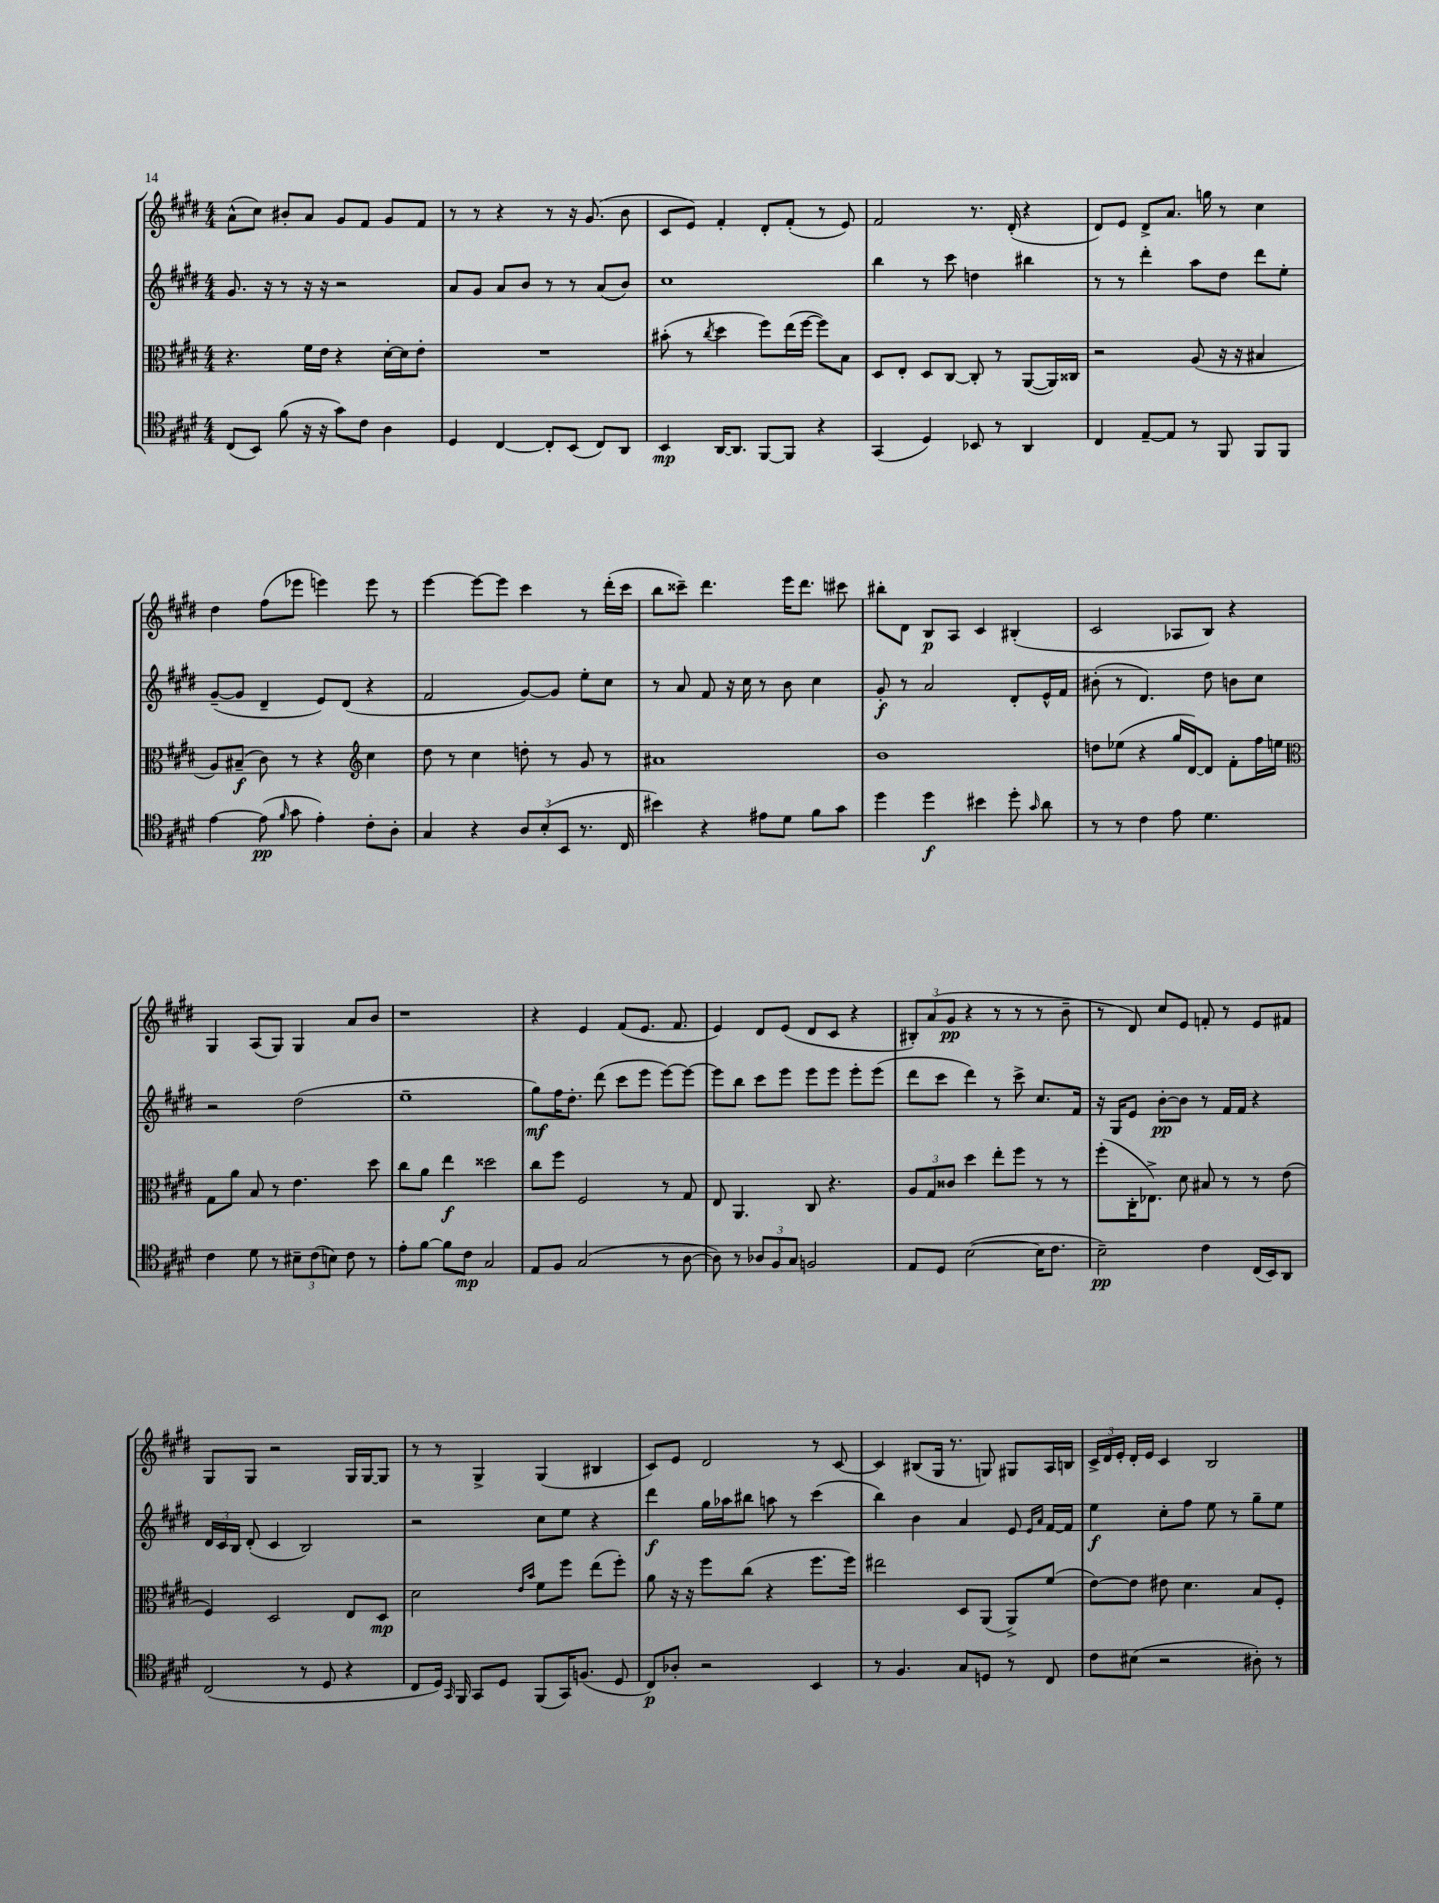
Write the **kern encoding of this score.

**kern	**dynam	**kern	**dynam	**kern	**dynam	**kern	**dynam
*part4	*part4	*part3	*part3	*part2	*part2	*part1	*part1
*staff4	*staff4	*staff3	*staff3	*staff2	*staff2	*staff1	*staff1
*clefC4	*	*clefC3	*	*clefG2	*	*clefG2	*
*k[f#c#g#d#]	*	*k[f#c#g#d#]	*	*k[f#c#g#d#]	*	*k[f#c#g#d#]	*
*M4/4	*	*M4/4	*	*M4/4	*	*M4/4	*
=2	=2	=2	=2	=2	=2	=2	=2
(8C#/L	.	4.r	.	8.g#/	.	(8a^^\L	.
8BB/J)	.	.	.	.	.	8cc#\J)	.
.	.	.	.	16r	.	.	.
(8f#\	.	.	.	8r	.	8b#X'/L	.
16r	.	16f#\LL	.	16r	.	8a/J	.
16r	.	16e\JJ	.	16r	.	.	.
8g#\L)	.	4r	.	2r	.	8g#/L	.
8c#\J	.	.	.	.	.	8f#/J	.
4A\	.	[16d#'\LL	.	.	.	8g#/L	.
.	.	16d#\J]	.	.	.	.	.
.	.	8e'\J	.	.	.	8f#/J	.
=3	=3	=3	=3	=3	=3	=3	=3
4D#/	.	1r	.	8a/L	.	8r	.
.	.	.	.	8g#/J	.	8r	.
[4C#/	.	.	.	8a/L	.	4r	.
.	.	.	.	8b/J	.	.	.
8C#'/L]	.	.	.	8r	.	8r	.
(8BB/J	.	.	.	8r	.	16r	.
.	.	.	.	.	.	(8.g#/	.
8C#/L)	.	.	.	(8a/L	.	.	.
8AA/J	.	.	.	8b/J)	.	8b\	.
=4	=4	=4	=4	=4	=4	=4	=4
4BB/	mp	(8b#X'\	.	1cc#	.	8c#/L	.
.	.	8r	.	.	.	8e/J)	.
.	.	8qcc#/	.	.	.	.	.
[16AA/KL	.	4dd#\	.	.	.	4f#'/	.
8.AA/J]	.	.	.	.	.	.	.
[8FF#/L	.	8ff#\L)	.	.	.	8d#'/L	.
8FF#/J]	.	(16ee\L	.	.	.	(8f#'/J	.
.	.	[16ff#\JJ	.	.	.	.	.
4r	.	8ff#\L])	.	.	.	8r	.
.	.	8B\J	.	.	.	8e/)	.
=5	=5	=5	=5	=5	=5	=5	=5
(4GG#/	.	8D#/L	.	4bb\	.	2f#/	.
.	.	8E'/J	.	.	.	.	.
4D#/)	.	8D#/L	.	8r	.	.	.
.	.	[8C#/J	.	8ccc#\	.	.	.
8BB-X/	.	8C#'/]	.	4ddn\	.	8.r	.
8r	.	8r	.	.	.	.	.
.	.	.	.	.	.	(16d#'/	.
4AA/	.	([8AA/L	.	4bb#X\	.	4r	.
.	.	16AA/L])	.	.	.	.	.
.	.	16C##X/JJ	.	.	.	.	.
=6	=6	=6	=6	=6	=6	=6	=6
4C#/	.	2r	.	8r	.	8d#/L)	.
.	.	.	.	8r	.	8e/J	.
[8E~/L	.	.	.	4ddd#'\	.	8d#^/L	.
8E/J]	.	.	.	.	.	8.a/J	.
8r	.	(8A/	.	8aa\L	.	.	.
.	.	.	.	.	.	16ggn\	.
8FF#/	.	16r	.	8dd#\J	.	8r	.
.	.	16r	.	.	.	.	.
8FF#/L	.	4B#X/	.	8ddd#\L	.	4cc#\	.
8FF#/J	.	.	.	8ee'\J	.	.	.
!!LO:LB:g=z
=7	=7	=7	=7	=7	=7	=7	=7
[4e\	.	8A/L)	.	([8g#~/L	.	4dd#\	.
.	.	(8B#X~/J	f	8g#/J]	.	.	.
(8e\]	pp	8c#\)	.	4d#~/	.	(8ff#\L	.
16qqf#/	.	.	.	.	.	.	.
8g#\	.	8r	.	.	.	8eee-X\J	.
4e'\)	.	4r	.	8e/L)	.	4eeen\)	.
.	.	.	.	(8d#/J	.	.	.
*	*	*clefG2	*	*	*	*	*
8c#'\L	.	4cc#\	.	4r	.	8eee\	.
8A'\J	.	.	.	.	.	8r	.
=8	=8	=8	=8	=8	=8	=8	=8
4G#/	.	8dd#\	.	2f#/	.	[4eee\	.
.	.	8r	.	.	.	.	.
4r	.	4cc#\	.	.	.	8eee\L_	.
.	.	.	.	.	.	8eee\J]	.
12A/L	.	8ddn'\	.	[8g#/L)	.	4ccc#\	.
(12B'/	.	.	.	.	.	.	.
.	.	8r	.	8g#/J]	.	.	.
12BB/J	.	.	.	.	.	.	.
8.r	.	8g#/	.	8ee'\L	.	8r	.
.	.	8r	.	8cc#\J	.	(16ddd#'\LL	.
16C#/	.	.	.	.	.	16ccc#\JJ	.
=9	=9	=9	=9	=9	=9	=9	=9
4b#X\)	.	1a#X	.	8r	.	8bb\L	.
.	.	.	.	8a/	.	8ccc##X~\J)	.
4r	.	.	.	8f#/	.	4.ddd#\	.
.	.	.	.	16r	.	.	.
.	.	.	.	16cc#\	.	.	.
8e#X\L	.	.	.	8r	.	.	.
8d#\J	.	.	.	8b\	.	16eee\KL	.
.	.	.	.	.	.	8.ddd#\J	.
8f#\L	.	.	.	4cc#\	.	.	.
8g#\J	.	.	.	.	.	8ccc#X\	.
=10	=10	=10	=10	=10	=10	=10	=10
4dd#\	.	1b	.	8g#'/	f	8bb#X'\L	.
.	.	.	.	8r	.	8d#\J	.
4dd#\	f	.	.	2a/	.	8B/L	p
.	.	.	.	.	.	8A/J	.
4b#X\	.	.	.	.	.	4c#/	.
8dd#'\	.	.	.	8d#'/L	.	(4B#X'/	.
16qqg#/	.	.	.	.	.	.	.
8a\	.	.	.	16e^^/L	.	.	.
.	.	.	.	16f#/JJ	.	.	.
=11	=11	=11	=11	=11	=11	=11	=11
8r	.	8ddn\L	.	(8b#X'\	.	2c#/	.
8r	.	(8ee-X\J	.	8r	.	.	.
4c#\	.	4r	.	4.d#/)	.	.	.
8e\	.	16gg#/LL	.	.	.	8A-X/L	.
.	.	[16d#/J)	.	.	.	.	.
4.d#\	.	8d#/J]	.	8dd#\	.	8B/J)	.
.	.	8f#'\L	.	8bn\L	.	4r	.
.	.	16ff#\L	.	8cc#\J	.	.	.
.	.	16een\JJ	.	.	.	.	.
!!LO:LB:g=z
=12	=12	=12	=12	=12	=12	=12	=12
*	*	*clefC3	*	*	*	*	*
4c#\	.	8G#\L	.	2r	.	4G#/	.
.	.	8a\J	.	.	.	.	.
8d#\	.	8B/	.	.	.	(8A/L	.
8r	.	8r	.	.	.	8G#/J)	.
12B#X~\L	.	4.e\	.	(2dd#\	.	4G#/	.
(12c#\	.	.	.	.	.	.	.
12Bn\J)	.	.	.	.	.	.	.
8c#\	.	.	.	.	.	8a/L	.
8r	.	8dd#\	.	.	.	8b/J	.
=13	=13	=13	=13	=13	=13	=13	=13
8e'\L	.	8cc#\L	.	1ee~	.	1r	.
[8f#\J	.	8a\J	.	.	.	.	.
8f#\L]	.	4ee\	f	.	.	.	.
8c#\J	mp	.	.	.	.	.	.
2G#/	.	2dd##X\	.	.	.	.	.
=14	=14	=14	=14	=14	=14	=14	=14
8E/L	.	8cc#\L	.	8gg#\L)	mf	4r	.
8F#/J	.	8ff#\J	.	16ff#\K	.	.	.
.	.	.	.	8.dd#'\J	.	.	.
(2G#/	.	2F#/	.	.	.	4e/	.
.	.	.	.	(8ddd#\	.	.	.
.	.	.	.	8ccc#\L	.	(8f#/L	.
.	.	.	.	8eee\J	.	8.e/J	.
8r	.	8r	.	[8eee\L)	.	.	.
.	.	.	.	.	.	8.f#/	.
[8A\	.	8G#/	.	8eee\J_	.	.	.
=15	=15	=15	=15	=15	=15	=15	=15
8A\])	.	8E/	.	8eee\L]	.	4e/)	.
8r	.	4.AA/	.	8bb\J	.	.	.
12A-X/L	.	.	.	8ccc#\L	.	8d#/L	.
12F#/	.	.	.	.	.	.	.
.	.	.	.	8eee\J	.	(8e/J	.
12G#/J	.	.	.	.	.	.	.
2Fn/	.	8C#/	.	8eee\L	.	8d#/L	.
.	.	4.r	.	8eee\J	.	8c#/J	.
.	.	.	.	8eee'\L	.	4r	.
.	.	.	.	(8eee\J	.	.	.
=16	=16	=16	=16	=16	=16	=16	=16
8E/L	.	12A/L	.	8ddd#\L	.	12B#X'/L)	.
.	.	12G#/	.	.	.	(12a/	.
8D#/J	.	.	.	8ccc#\J	.	.	.
.	.	12c##X/J	.	.	.	12g#/J	pp
([2B\	.	4dd#\	.	4ddd#\)	.	4r	.
.	.	8ee'\L	.	8r	.	8r	.
.	.	8ff#\J	.	8ccc#^\	.	8r	.
16B\KL]	.	8r	.	8.cc#/L	.	8r	.
8.c#\J	.	.	.	.	.	.	.
.	.	8r	.	.	.	8b~\	.
.	.	.	.	16f#/Jk	.	.	.
=17	=17	=17	=17	=17	=17	=17	=17
2B~\)	pp	(8ff#'\L	.	16r	.	8r	.
.	.	.	.	16G#/KL	.	.	.
.	.	16C#'\K	.	8e/J	.	8d#/)	.
.	.	8.E-X^\J)	.	.	.	.	.
.	.	.	.	[8b'\L	pp	8cc#/L	.
.	.	8d#\	.	8b\J]	.	8e/J	.
4c#\	.	8B#X/	.	8r	.	8fn'/	.
.	.	8r	.	16f#/LL	.	8r	.
.	.	.	.	16f#/JJ	.	.	.
(16C#/LL	.	8r	.	4r	.	8e/L	.
16BB/J)	.	.	.	.	.	.	.
8AA/J	.	(8e\	.	.	.	8f#X/J	.
!!LO:LB:g=z
=18	=18	=18	=18	=18	=18	=18	=18
(2C#/	.	4F#/)	.	24d#/LL	.	8G#/L	.
.	.	.	.	24c#/	.	.	.
.	.	.	.	24B/JJ	.	.	.
.	.	.	.	(8d#'/	.	8G#/J	.
.	.	2D#/	.	4c#/	.	2r	.
8r	.	.	.	2B/)	.	.	.
8D#/	.	.	.	.	.	.	.
4r	.	8E/L	.	.	.	16G#/LL	.
.	.	.	.	.	.	[16G#/J	.
.	.	8D#/J	mp	.	.	8G#/J]	.
=19	=19	=19	=19	=19	=19	=19	=19
8C#/L	.	2d#\	.	2r	.	8r	.
16D#/Jk)	.	.	.	.	.	8r	.
16qqGG#/	.	.	.	.	.	.	.
16FF#/	.	.	.	.	.	.	.
8GG#/L	.	.	.	.	.	4G#^/	.
8D#/J	.	.	.	.	.	.	.
.	.	16qqe/LL	.	.	.	.	.
.	.	16qqb/JJ	.	.	.	.	.
(8FF#/L	.	8f#\L	.	8cc#\L	.	(4G#/	.
16GG#/K)	.	8ff#\J	.	8ee\J	.	.	.
(8.Fn/J	.	.	.	.	.	.	.
.	.	(8ee\L	.	4r	.	4B#X/	.
8D#/	.	8ff#'\J)	.	.	.	.	.
=20	=20	=20	=20	=20	=20	=20	=20
8C#/L)	p	8a\	.	4ddd#\	f	8c#/L)	.
8A-X'/J	.	16r	.	.	.	8e/J	.
.	.	16r	.	.	.	.	.
2r	.	8ff#\L	.	16gg#\LL	.	2d#/	.
.	.	.	.	16aa-X\J	.	.	.
.	.	(8cc#\J	.	8bb#X\J	.	.	.
.	.	4r	.	8aan\	.	.	.
.	.	.	.	8r	.	.	.
4BB/	.	8.ff#\L	.	(4ccc#\	.	8r	.
.	.	.	.	.	.	[8c#/	.
.	.	16ff#\Jk)	.	.	.	.	.
=21	=21	=21	=21	=21	=21	=21	=21
8r	.	2ee#X\	.	4bb\)	.	4c#/]	.
4.F#/	.	.	.	.	.	.	.
.	.	.	.	4b\	.	(8B#X/L	.
.	.	.	.	.	.	16G#/Jk	.
.	.	.	.	.	.	8.r	.
8G#/L	.	8D#/L	.	4a/	.	.	.
8Dn/J	.	(8AA/J	.	.	.	8Gn/)	.
8r	.	8AA^/L)	.	8e/	.	8G#X/L	.
.	.	.	.	16qqe/LL	.	.	.
.	.	.	.	16qqa/JJ	.	.	.
8C#/	.	(8f#/J	.	[16f#/LL	.	16A/L	.
.	.	.	.	16f#/JJ]	.	16Bn/JJ	.
=22	=22	=22	=22	=22	=22	=22	=22
8c#\L	.	[8e\L)	.	4ee\	f	24c#^/LL	.
.	.	.	.	.	.	24d#/	.
.	.	.	.	.	.	24e'/JJ	.
(8B#X\J	.	8e\J]	.	.	.	16d#'/LL	.
.	.	.	.	.	.	16e/JJ	.
2r	.	8e#X\	.	8cc#'\L	.	4c#/	.
.	.	4.d#\	.	8ff#\J	.	.	.
.	.	.	.	8ee\	.	2B/	.
.	.	.	.	8r	.	.	.
8A#X'\)	.	8B/L	.	8gg#~\L	.	.	.
8r	.	8F#'/J	.	8ee\J	.	.	.
==	==	==	==	==	==	==	==
*-	*-	*-	*-	*-	*-	*-	*-
